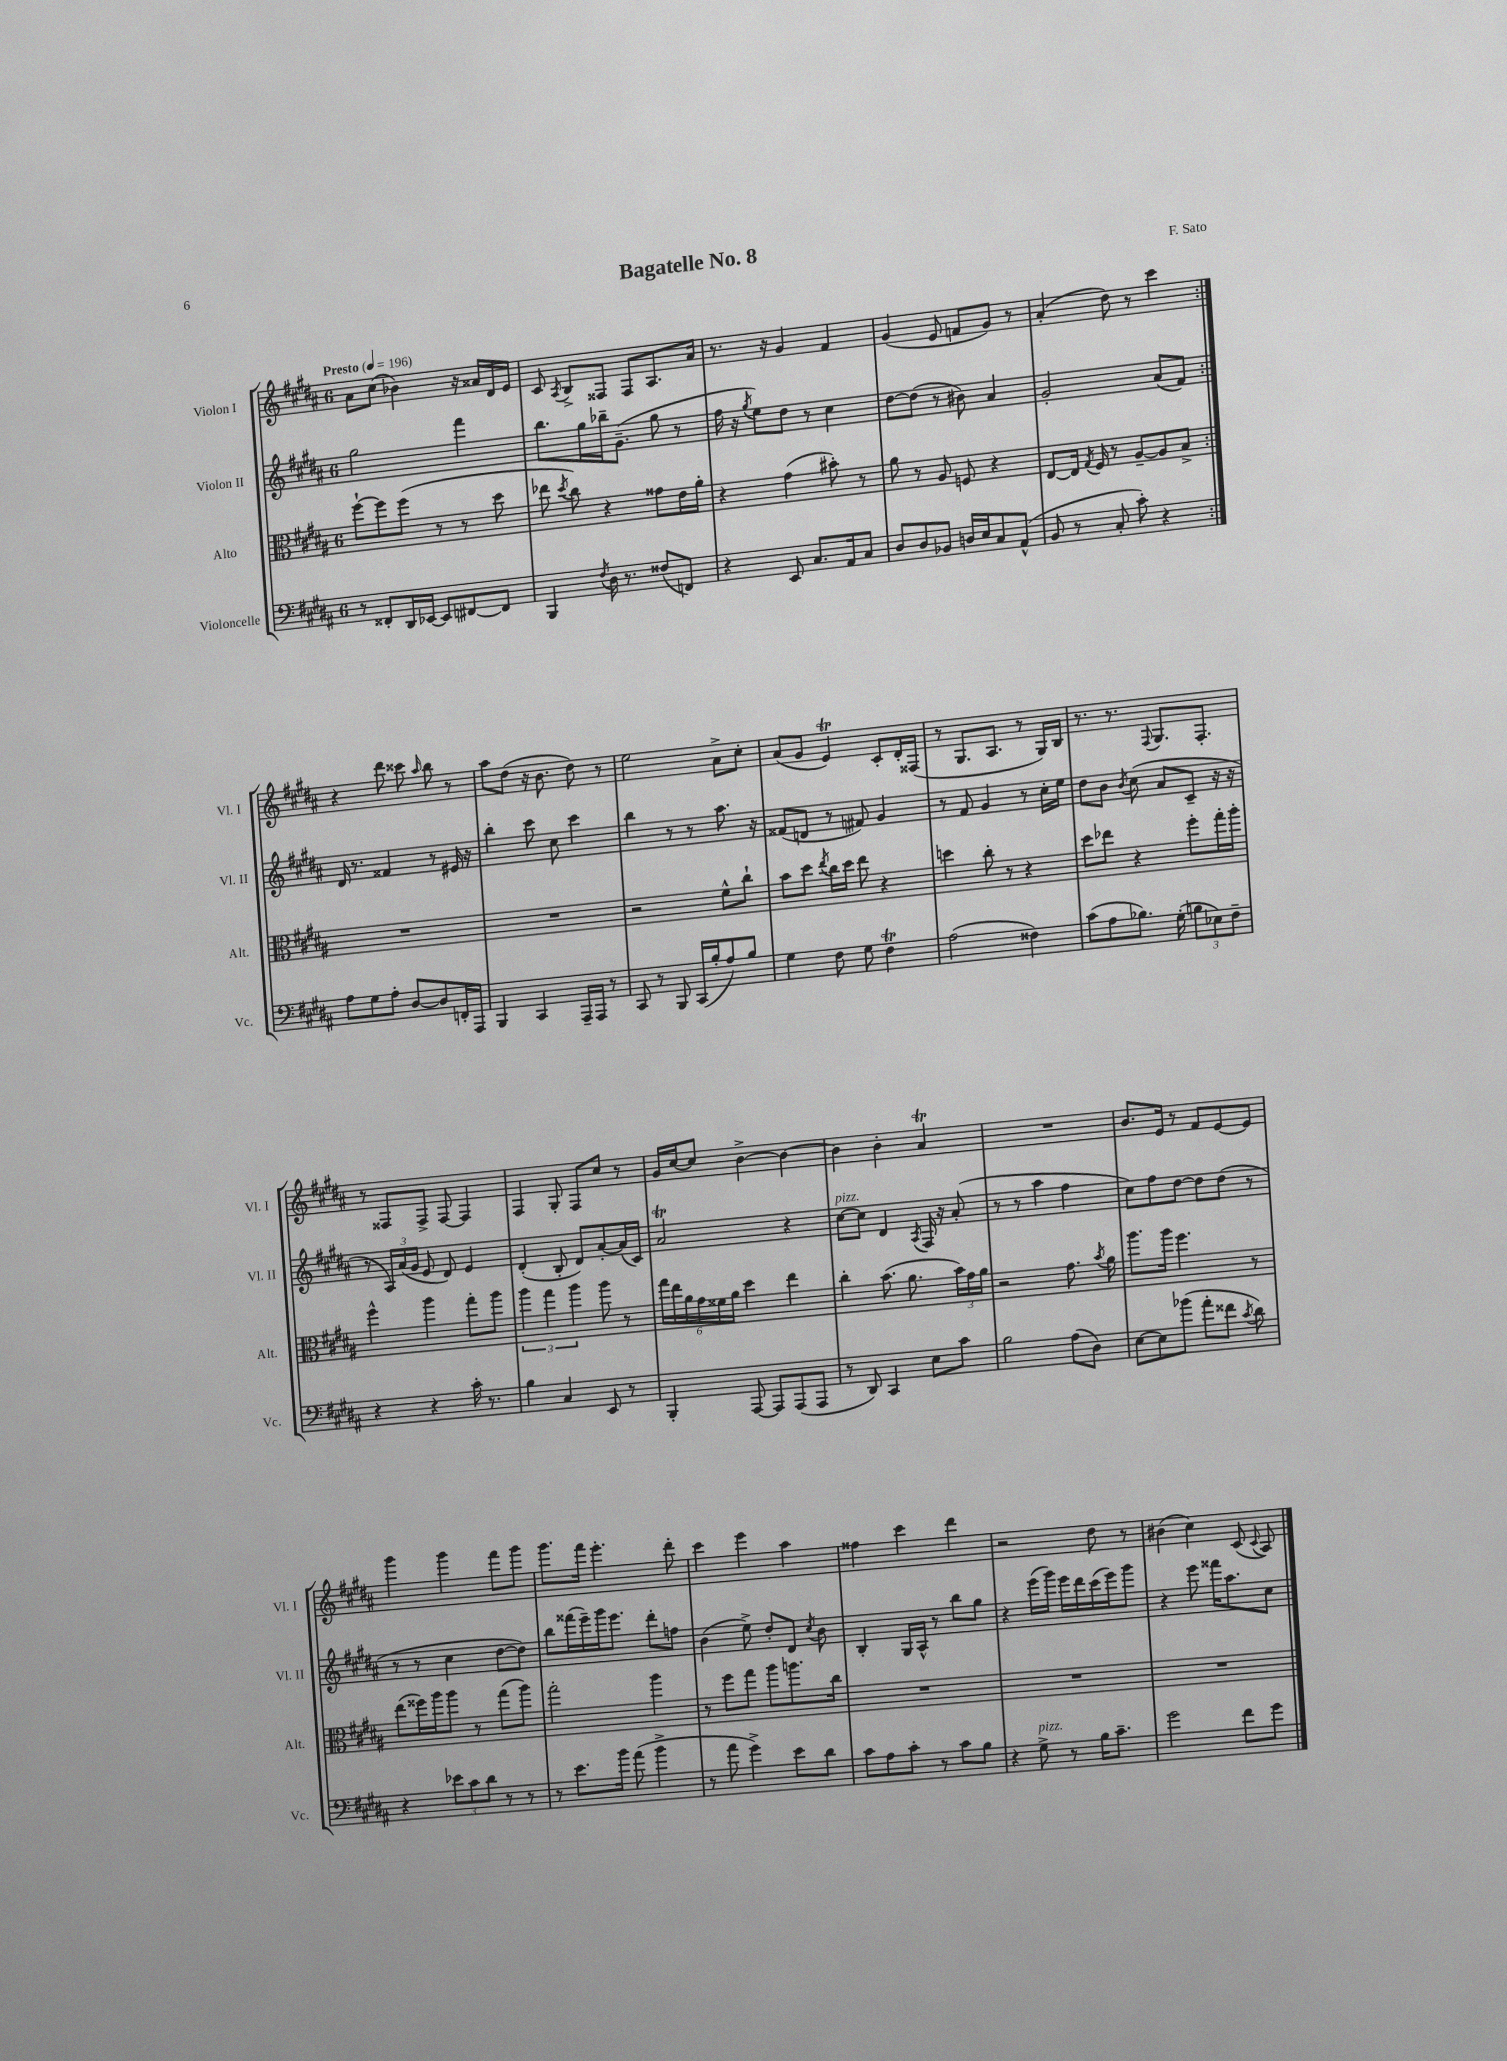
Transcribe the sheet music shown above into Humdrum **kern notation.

**kern	**kern	**kern	**kern
*staff4	*staff3	*staff2	*staff1
*clefF4	*clefC3	*clefG2	*clefG2
*k[f#c#g#d#a#]	*k[f#c#g#d#a#]	*k[f#c#g#d#a#]	*k[f#c#g#d#a#]
*M6/8	*M6/8	*M6/8	*M6/8
*MM196	*MM196	*MM196	*MM196
8r	[8ff#`\L	2gg#\	8a#\L
8FF##'/L	8ff#\]	.	(8cc#\J
16DD#/L	(8ff#\J	.	4b-\)
[16EE-/JJ	.	.	.
8EE-/]L	8r	.	.
[8FF#/	8r	4fff#\	16r
.	.	.	16a##/LL
8FF#/]J	8dd#\	.	16d#/
.	.	.	16e/JJ
=	=	=	=
4BBB/	8ee-\	8.bb\L	8c#/
.	8qdd#/	.	8qA#/
.	8cc#\)	.	8B^/L
.	.	16gg#\L	.
8qF#/	.	.	.
16D#\	4r	16bb-~\J	8F##/J
8.r	.	(8.g#~\J	.
.	.	.	8F##/L
(8F##/L	8g##\L	8gg#\	8.A#/
8FF/J)	16e\L	8r	.
.	16a#'\JJ	.	16a#/Jk
=	=	=	=
4r	4r	16ff#\	8.r
.	.	16r	.
.	.	8qgg#/	.
.	.	8ee\L)	.
.	.	.	16r
8EE/	(4g#\	8dd#\J	4g#/
8.C#/L	.	8r	.
.	8b#'\)	4cc#\	4f#/
16AA#/k	.	.	.
8C#/J	8r	.	.
=	=	=	=
8D#/L	8a#\	[8dd#\L	(4g#/
8D#/	8r	(8dd#\]J	.
8BB-/J	8A#/	8r	8e/
16D/LL	8F/	8b#\)	8f/L
16E/J	.	.	.
8C#/	4r	4a#/	8g#/J)
(8AA#^^/J	.	.	8r
=	=	=	=
8BB/	[8E/L	2g#'/	(4a#'/
8r	16E/]Jk	.	.
.	8qG#/	.	.
.	16F#/	.	.
8C#'/	8r	.	8dd#\)
8c#'\)	[8A#~/L	.	8r
4r	8A#/]	(8a#/L	4ccc#\
.	8B^/J	8f#/J)	.
=:|!	=:|!	=:|!	=:|!
8A#\L	2.r	16d#/	4r
.	.	8.r	.
8G#\	.	.	.
8A#'\J	.	4f##/	8ddd#\
[8D#/L	.	.	8ccc##\
.	.	.	16qqaa#/
8D#/]	.	8r	8bb\
16FF'/L	.	16e#/	8r
16AAA#/JJ	.	16r	.
=	=	=	=
4BBB/	2.r	4bb'\	8aa#\L
.	.	.	(8dd#\J
4CC#/	.	8ccc#\	16r
.	.	.	8.b\
.	.	8cc#\	.
16AAA#~/LL	.	4ccc#\	8dd#\)
16AAA#/JJ	.	.	.
8r	.	.	8r
=	=	=	=
8CC#/	2r	4bb\	2ee\
8r	.	.	.
8BBB/	.	8r	.
(16CC#/LL	.	8r	.
16B'/J	.	.	.
8A#/)	8f#^^\L	8.aa#\	8a#^\L
8B/J	8cc#`\J	.	8cc#'\J
.	.	16r	.
=	=	=	=
4G#\	8b\L	(8f##/L	(8a#/L
.	8dd#\J	8d/J	8g#/J
.	8qee/	.	.
8F#\	16cc#\LL	8r	4e/)
.	16dd#\JJ	.	.
8G#\	8ee\	8f#/)	.
4F#\	4r	4g#/	8c#'/L
.	.	.	16d#'/L
.	.	.	(16F##/JJ
=	=	=	=
(2A#\	4dd\	8r	8r
.	.	8f#/	8.G#/L
.	8cc#'\	4g#/	.
.	.	.	8.A#/J
.	8r	.	.
4F##\)	4r	8r	8r
.	.	16cc#'\LL	16G#/LL)
.	.	16ee\JJ	16B/JJ
=	=	=	=
(8c#\L	8dd#\L	8dd#\L	8.r
8A#\	8ee-\J	8b\J	.
.	.	.	8.r
.	.	8qb/	.
8.B-\J)	4r	(8cc#\	.
.	.	.	8qqF#/
.	.	8a#/L	8.G#/L
(16G#'\	.	.	.
12B\L	8ff#'\L	8c#~/J	.
.	.	.	8.F#'/J
12E-\)	.	.	.
.	16gg#'\L	16r	.
12F#~\J	.	.	.
.	16aa#'\JJ	16r	.
=	=	=	=
4r	4ff#^^\	8r	8r
.	.	24A#/LL)	8F##/L
.	.	(24a#/	.
.	.	24g#/JJ	.
4r	4aa#\	8e/	8F##^/J
.	.	8d#/)	[8F##/
16c#'\	8gg#'\L	4e/	4F##/]
8.r	.	.	.
.	8aa#\J	.	.
=	=	=	=
4B\	6aa#\	(4d#'/	4F#/
.	6gg#\	.	.
4C#/	.	8B'/	8G#'/
.	6aa#\	.	.
.	.	8d#/L)	8F#/L
8EE/	8aa#\	[8a#'/	8cc#/J
8r	8r	(16a#/]L	8r
.	.	16c#/JJ)	.
=	=	=	=
4BBB'/	24gg#\LL	2a#/	16g#/LL
.	24ee\	.	.
.	.	.	[16cc#/J
.	24a#\	.	.
.	24g#\	.	8cc#/]J
.	24f##\	.	.
.	24a#\JJ	.	.
[8AAA#/	4dd#\	.	[4b^\
8AAA#/]L	.	.	.
(8AAA#/	4ee\	4r	4b\_
8AAA#/J	.	.	.
=	=	=	=
8r	4cc#'\	[8cc#\L	4b\]
8DD#/)	.	8cc#\]J	.
4CC#/	(8.b\	4d#/	4b'\
.	8.a#\	.	.
.	.	8qA#/	.
8E\L	.	16F#/	4a#/
.	.	16r	.
8c#\J	24b\LL)	(8a#'/	.
.	24g#\	.	.
.	24a#\JJ	.	.
=	=	=	=
2B\	2r	8r	2.r
.	.	8r	.
.	.	4aa#\	.
(8A#\L	8.g#\	4ff#\	.
8D#\J)	.	.	.
.	8qb/	.	.
.	16a#\	.	.
=	=	=	=
[8E\L	8.aa#\L	8cc#\L)	8.b/L
8E\]	.	8ff#\	.
.	16aa#\Jk	.	16e/Jk
(8b-\J	4.ff#\	[8dd#\J	8r
8a#'\L	.	8dd#\]L	8f#/L
8f##\J	.	(8dd#\J	[8e/
8qc#/	.	.	.
8d#\)	8r	8r	8e/]J
=	=	=	=
4r	(8ee\L	8r	4ggg#\
.	16ff##\L)	8r	.
.	16aa#\J	.	.
12e-\L	8aa#\J	4cc#\	4ggg#\
12c#\	.	.	.
.	8r	.	.
12d#\J	.	.	.
8r	(8gg#\L	[8dd#\L	8fff#\L
8r	8aa#\J)	8dd#\]J)	8ggg#\J
=	=	=	=
8r	2gg#'\	8bb\L	8.ggg#\L
8.e\L	.	(16fff##\L	.
.	.	16eee~\)	16fff#\Jk
.	.	16ggg#\J	4.eee'\
16b\Jk	.	8.eee\J	.
(8a#\	.	.	.
4b^\	4aa#\	8ddd#'\L	.
.	.	8ff\J	8ddd#'\
=	=	=	=
8r	8r	(4b\	4ccc#\
8a#\	8ff#\L	.	.
4g#^\)	8gg#\J	8ee^\)	4eee\
.	8aa#\L	8dd#'/L	.
8e\L	8.aa\	8d#/J	4aa#\
.	.	8qcc#/	.
8d#\J	.	8b\	.
.	16cc#\Jk	.	.
=	=	=	=
8c#\L	2.r	4B'/	4ff##\
8A#\	.	.	.
8c#'\J	.	16G#/LL	4ccc#\
.	.	16A#^^/JJ	.
8r	.	8r	.
8c#\L	.	8bb\L	4ddd#\
8B\J	.	8gg#\J	.
=	=	=	=
4r	2.r	4r	2r
8G#^\	.	(16eee\LL	.
.	.	16ggg#\JJ)	.
8r	.	16eee\LL	.
.	.	16ddd#\	.
16B\LK	.	(16ccc#\	8dd#\
8.c#~\J	.	16eee\J)	.
.	.	8ggg#\J	8r
=	=	=	=
2g#\	2.r	4r	(4b#\
.	.	8eee\	4cc#\)
.	.	16fff##\LK	.
.	.	8.aa#\	.
8f#\L	.	.	(8c#/
.	.	.	8qqc#/
8g#\J	.	8cc#\J	8A#/)
==	==	==	==
*-	*-	*-	*-
